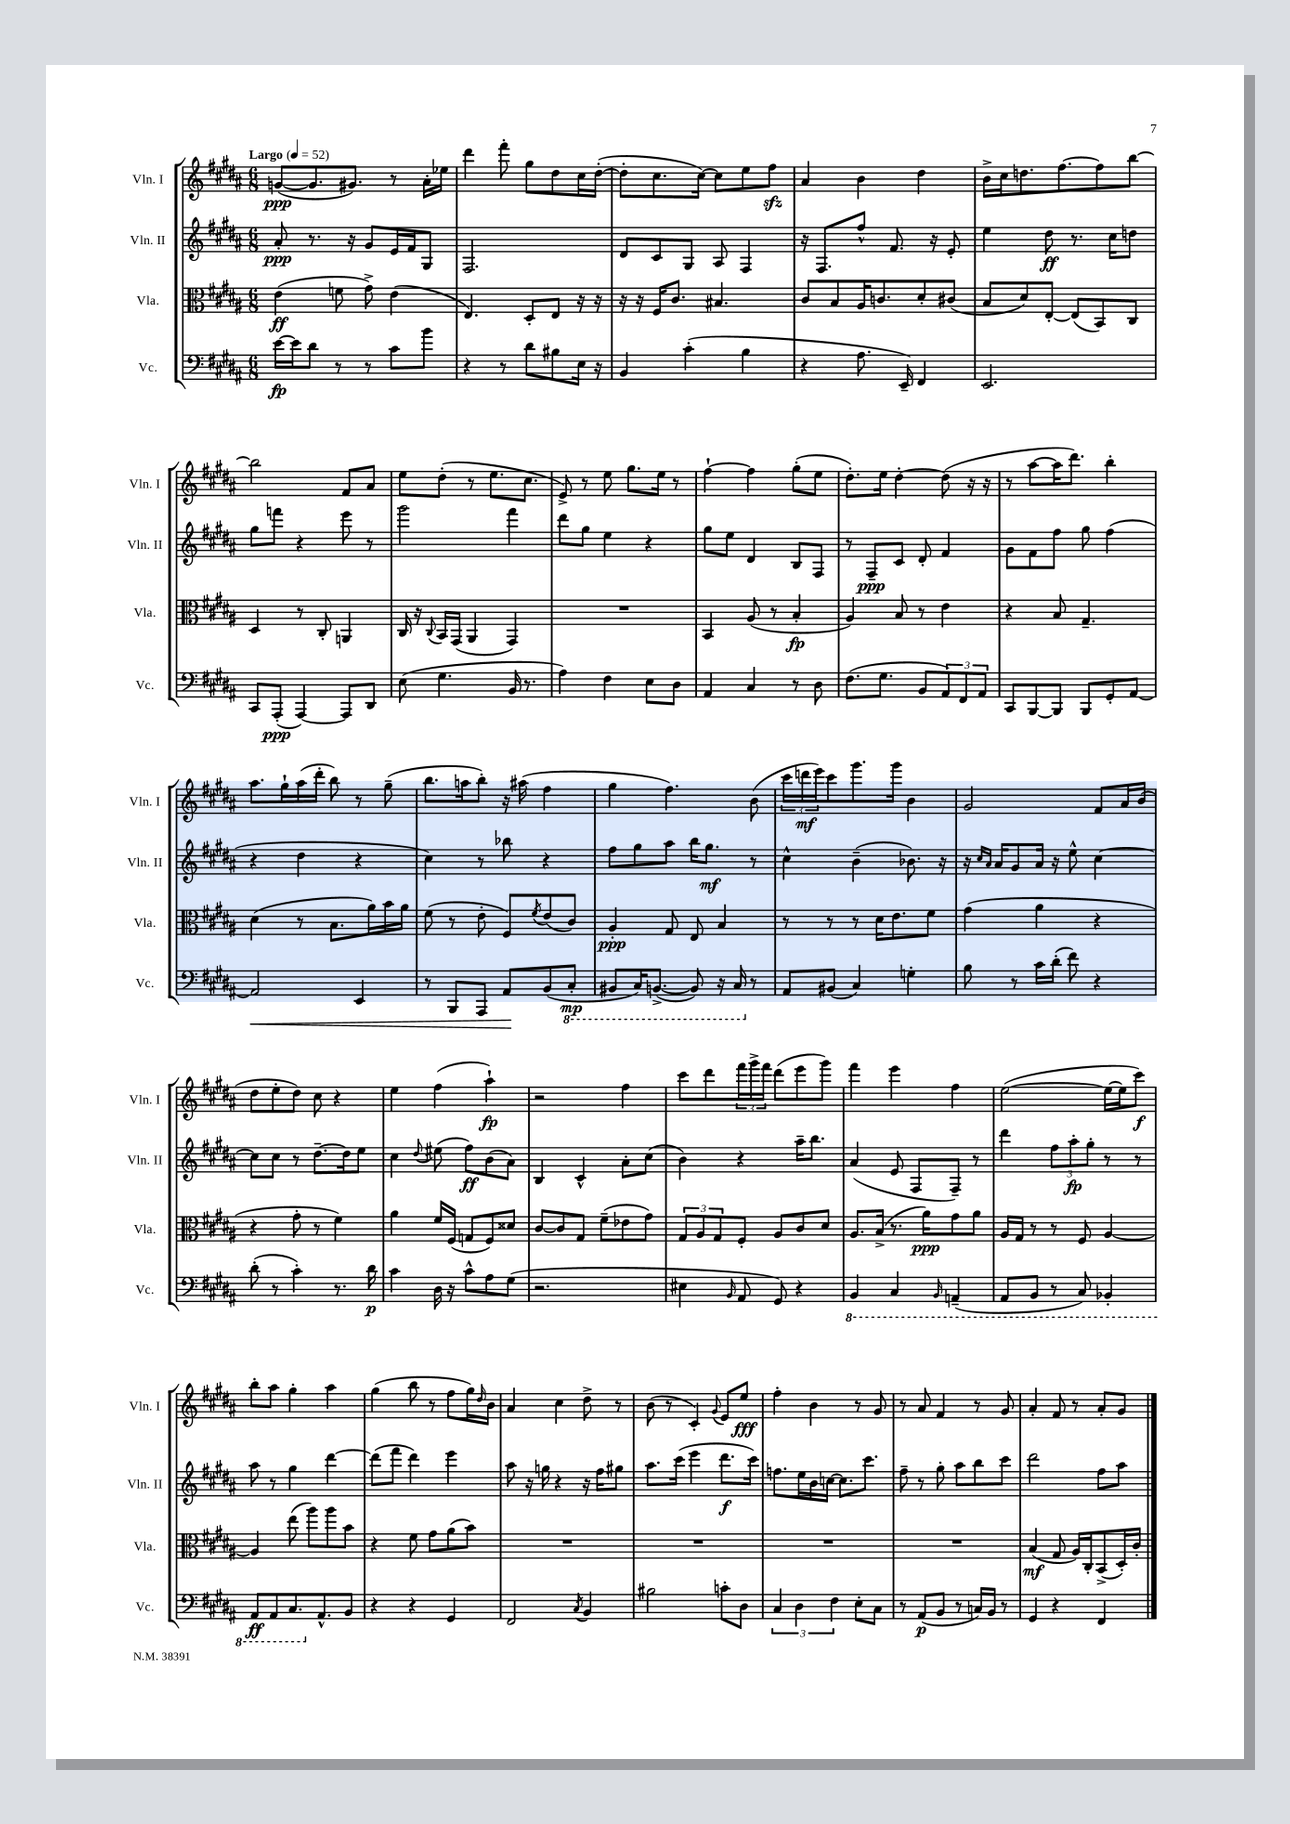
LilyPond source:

<<
\new StaffGroup <<
\new Staff = "s0" \with { instrumentName = "Vln. I" shortInstrumentName = "Vln. I" } {
    \clef treble \key b \major \numericTimeSignature \time 6/8 \tempo "Largo" 4 = 52
    g'8~\ppp( g'8. gis'8.) r8 ais'16-. ees''16 |
    dis'''4 fis'''8-. gis''8 dis''8 cis''16 dis''16~-.( |
    dis''8-. cis''8. cis''16~) cis''8 e''8 fis''8\sfz |
    ais'4 b'4 dis''4 |
    b'16-> cis''16 d''8. fis''8.~ fis''8 b''8~ |
    b''2 fis'8 ais'8 |
    e''8 dis''8-.( r8 e''8. cis''8. |
    e'8->) r8 e''8 gis''8. e''16 r8 |
    fis''4~-! fis''4 gis''8-.( e''8 |
    dis''8.-.) e''16 dis''4~-. dis''8( r16 r16 |
    r8 ais''8~ ais''16 dis'''8.) b''4-. |
    ais''8. gis''16-! ais''16( dis'''16-. b''8) r8 gis''8--( |
    b''8. a''16 b''8-.) r16 ais''16( fis''4 |
    gis''4 fis''4.) b'8( |
    \tuplet 3/2 { cis'''16 d'''16\mf e'''16) } cis'''8 gis'''8. gis'''16 b'4 |
    gis'2 fis'8 ais'16 b'16( |
    dis''8 e''8-. dis''8) cis''8 r4 |
    e''4 fis''4( ais''4-!\fp) |
    r2 fis''4 |
    cis'''8 dis'''8 \tuplet 3/2 { fis'''16 gis'''16-> fis'''16 } dis'''8( e'''8 gis'''8) |
    fis'''4 e'''4 fis''4 |
    e''2~( e''16~ e''16 cis'''8\f) |
    b''8-. ais''8 gis''4-. ais''4 |
    gis''4( b''8 r8 fis''8 gis''16) \grace { dis''16 } b'16 |
    ais'4 cis''4 dis''8-> r8 |
    b'8( r8 cis'4-.) \appoggiatura { gis'8 } e'8 e''8\fff |
    fis''4-. b'4 r8 gis'8 |
    r8 ais'8 fis'4 r8 gis'8 |
    ais'4-. fis'8 r8 ais'8-. gis'8 \bar "|." |
}
\new Staff = "s1" \with { instrumentName = "Vln. II" shortInstrumentName = "Vln. II" } {
    \clef treble \key b \major \numericTimeSignature \time 6/8
    ais'8-.\ppp r8. r16 gis'8 e'16 fis'16 gis8 |
    fis2. |
    dis'8 cis'8 gis8 ais8 fis4 |
    r16 fis8. fis''8-^ fis'8. r16 e'8-. |
    e''4 dis''8\ff r8. cis''16 d''8 |
    gis''8 f'''8 r4 e'''8 r8 |
    gis'''2 fis'''4 |
    dis'''8 gis''8 e''4 r4 |
    gis''8 e''8 dis'4 b8 fis8 |
    r8 fis8--\ppp cis'8 dis'8-. fis'4 |
    gis'8 fis'8 fis''8 gis''8 fis''4( |
    r4 dis''4 r4 |
    cis''4) r8 bes''8 r4 |
    fis''8 gis''8 ais''8 b''16 gis''8.\mf r8 |
    cis''4-^ b'4--( bes'8.) r16 |
    r16 \grace { cis''16 ais'16 } ais'16 gis'8 ais'16 r16 e''8-^ cis''4~ |
    cis''8 cis''8 r8 dis''8.~-- dis''16 e''8 |
    cis''4 \appoggiatura { dis''8 } eis''8( fis''8\ff) b'8( ais'8) |
    b4 cis'4-^ ais'8-. cis''8( |
    b'4) r4 ais''16-- b''8. |
    ais'4( e'8 fis8 fis8--) r8 |
    dis'''4 \tuplet 3/2 { fis''8 ais''8-.\fp gis''8-. } r8 r8 |
    ais''8 r8 gis''4 dis'''4~ |
    dis'''8( fis'''8 dis'''4) e'''4 |
    ais''8 r16 g''16 r4 r16 fis''16 gis''8 |
    ais''8. cis'''16( e'''4 dis'''8.\f cis'''16) |
    f''8. e''16 b'16 c''16~ c''8. cis'''8. |
    fis''8-- r8 gis''8-. ais''8 b''8 cis'''8 |
    dis'''2 fis''8 ais''8 \bar "|." |
}
\new Staff = "s2" \with { instrumentName = "Vla." shortInstrumentName = "Vla." } {
    \clef alto \key b \major \numericTimeSignature \time 6/8
    e'4\ff( f'8 gis'8->) e'4( |
    e4.) dis8-. e8 r16 r16 |
    r16 r16 fis16 cis'8. bis4. |
    cis'8 b8 ais16 c'8. dis'8-. cis'8( |
    b8 dis'8) e8~-. e8( b,8) cis8 |
    dis4 r8 cis8-. a,4 |
    cis16 r16 \appoggiatura { cis8 } b,16 gis,16( ais,4 gis,4) |
    R2. |
    b,4 ais8( r8 b4-.\fp |
    ais4) b8 r8 e'4 |
    r4 b8 gis4.-- |
    dis'4( r8 b8. ais'16) b'16 ais'16 |
    fis'8( r8 e'8-. fis8) \acciaccatura { fis'8 } e'8( cis'8) |
    ais4-.\ppp gis8 e8 b4 |
    r8 r8 r8 dis'16 e'8. fis'8 |
    gis'4( ais'4 r4 |
    r4 gis'8-. r8 fis'4) |
    ais'4 fis'16 fis16( g8 fis8) disis'8 |
    cis'8~ cis'8 gis8 fis'8--( ees'8 gis'8) |
    \tuplet 3/2 { gis8 ais8 gis8 } fis8-. ais8 cis'8 dis'8 |
    ais8. b16->( r8. ais'16\ppp) gis'8 ais'8 |
    ais16 gis16 r8 r8 fis8 ais4~ |
    ais4 e''8( ais''8) ais''8 b'8 |
    r4 fis'8 gis'8 ais'8( b'8) |
    R2. |
    R2. |
    R2. |
    R2. |
    b4\mf( gis8 ais16) cis16-. b,8->( dis16-.) cis'16-. \bar "|." |
}
\new Staff = "s3" \with { instrumentName = "Vc." shortInstrumentName = "Vc." } {
    \clef bass \key b \major \numericTimeSignature \time 6/8
    e'16~\fp e'16 dis'8 r8 r8 cis'8 b'8 |
    r4 r8 dis'8 bis8 e16 r16 |
    b,4 cis'4-.( b4 |
    r4 ais8. e,16--) fis,4 |
    e,2. |
    cis,8 ais,,8-.\ppp( ais,,4~) ais,,8 dis,8 |
    e8( gis4. b,16 r8. |
    ais4) fis4 e8 dis8 |
    ais,4 cis4 r8 dis8 |
    fis8.( gis8. b,8 \tuplet 3/2 { ais,8) fis,8 ais,8 } |
    cis,8 b,,8~ b,,8 b,,8 gis,8-. ais,8~ |
    ais,2\< e,4 |
    r8 b,,8 ais,,8 ais,8\! b,8( \ottava #-1 cis,8-.\mp |
    bis,,8 cis,16) b,,8.~->( b,,8) r16 cis,16 \ottava #0 r8 |
    ais,8 bis,8( cis4) g4-. |
    b8 r8 cis'16 dis'16-.( fis'8) r4 |
    dis'8-.( r8 cis'4-.) r8. dis'16\p |
    cis'4 dis16 r16 cis'8-^ ais8 gis8( |
    r2. |
    eis4 \grace { b,16 } ais,8 gis,8) r4 |
    \ottava #-1 b,,4 cis,4 \grace { b,,16 } a,,4--( |
    ais,,8 b,,8 r8 cis,8) bes,,4-. |
    ais,,8\ff ais,,8 cis,8. \ottava #0 ais,8.-^ b,8 |
    r4 r4 gis,4 |
    fis,2 \acciaccatura { cis8 } b,4 |
    bis2 c'8-. dis8 |
    \tuplet 3/2 { cis4 dis4 fis4 } e8-. cis8 |
    r8 ais,8\p( b,8 r8 c16) b,16 r8 |
    gis,4 r4 fis,4 \bar "|." |
}
>>
>>
